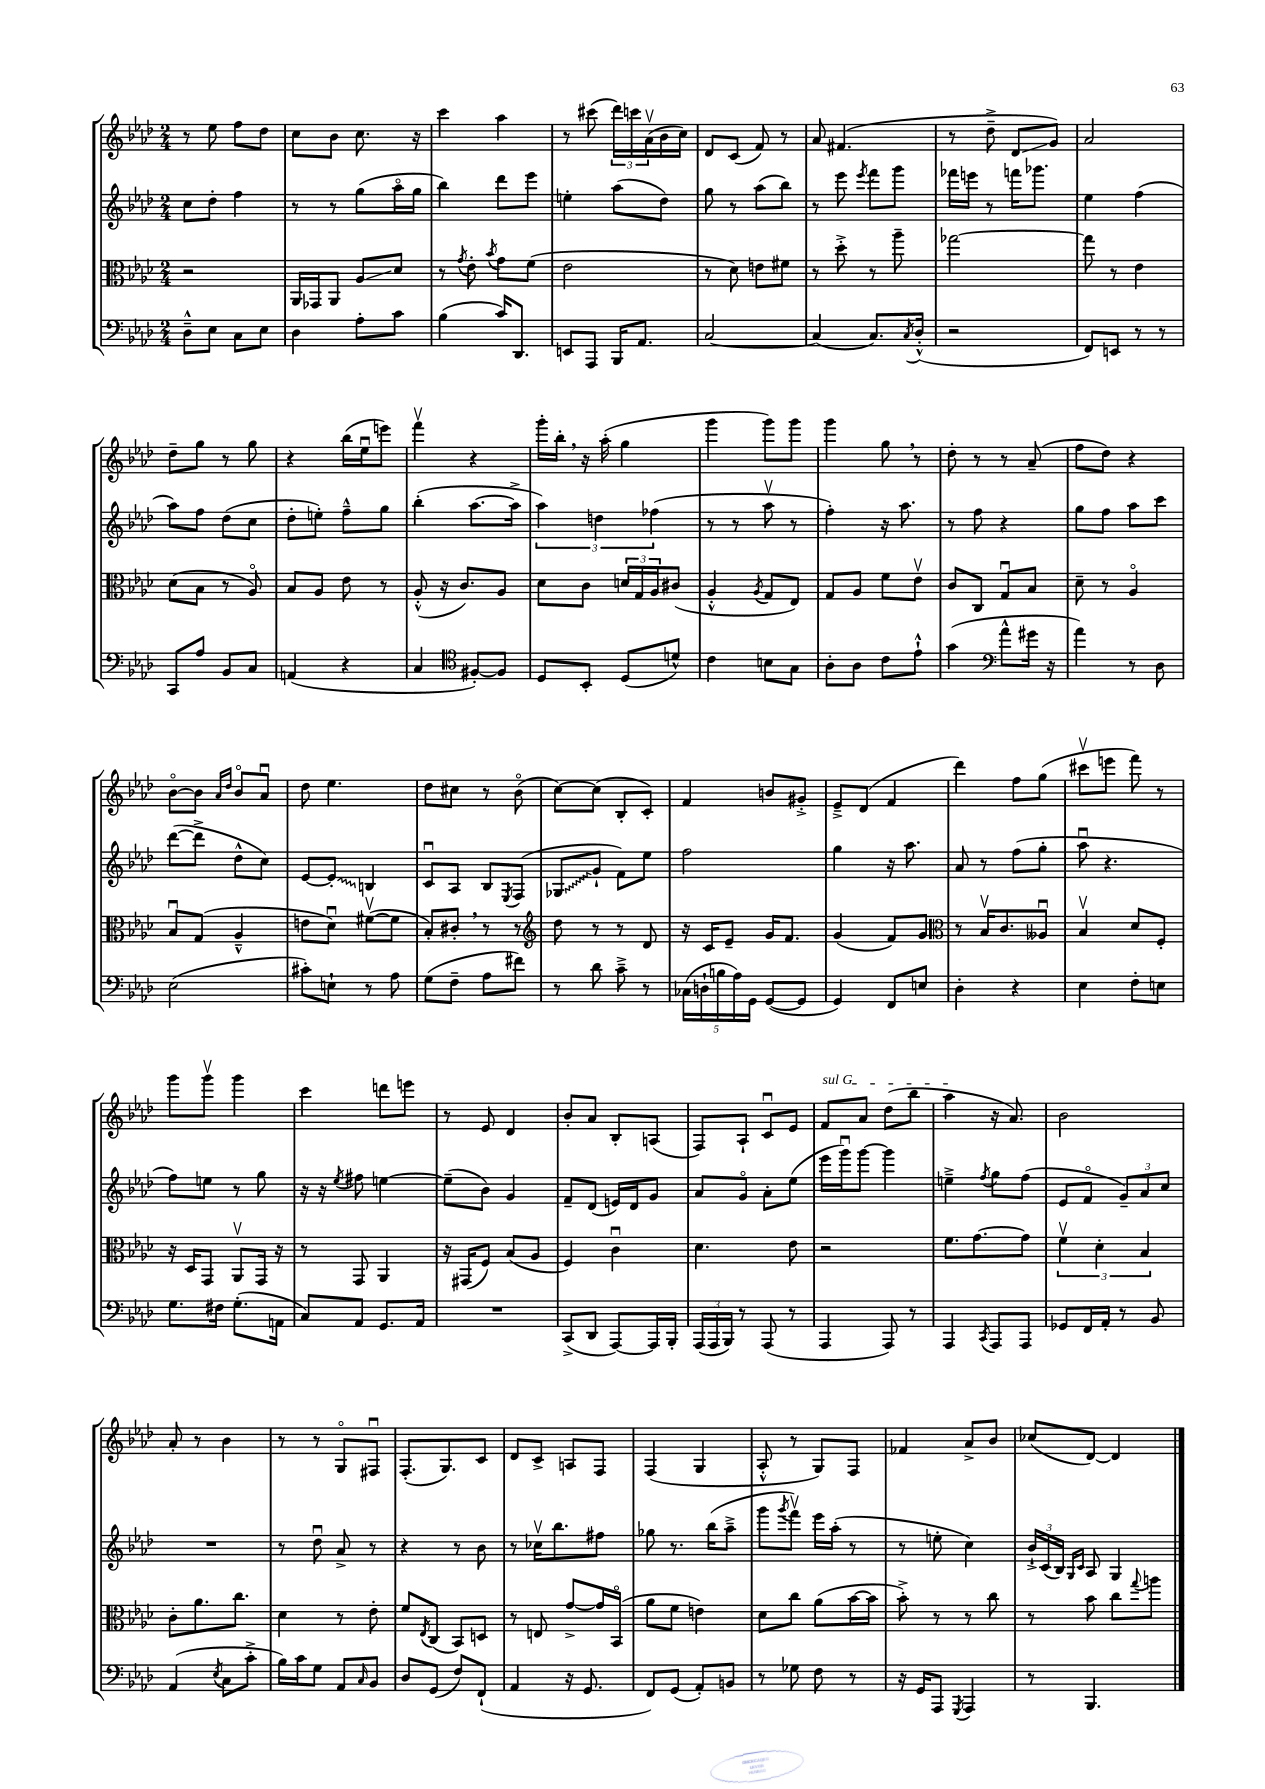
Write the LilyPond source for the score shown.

<<
\new StaffGroup <<
\new Staff = "s0" {
    \clef treble \key aes \major \numericTimeSignature \time 2/4
    r8 ees''8 f''8 des''8 |
    c''8 bes'8 c''8. r16 |
    c'''4 aes''4 |
    r8 cis'''8( \tuplet 3/2 { des'''16) c'''16 aes'16\upbow( } bes'16 c''16) |
    des'8 c'8( f'8) r8 |
    aes'8 fis'4.( |
    r8 des''8---> des'8\glissando g'8) |
    aes'2 |
    des''8-- g''8 r8 g''8 |
    r4 bes''16( ees''16\downbow e'''8) |
    f'''4\upbow r4 |
    g'''16-. bes''16-. \breathe r16 aes''16-.( g''4 |
    g'''4 g'''8) g'''8 |
    g'''4 g''8 \breathe r8 |
    des''8-. r8 r8 aes'8--( |
    f''8 des''8) r4 |
    bes'8~\flageolet bes'8 \grace { aes'16 des''16 } bes'8\flageolet aes'8\downbow |
    des''8 ees''4. |
    des''8 cis''8 r8 bes'8\flageolet( |
    c''8~) c''8( bes8-. c'8-.) |
    f'4 b'8 gis'8-.-> |
    ees'8---> des'8( f'4 |
    des'''4) f''8 g''8( |
    cis'''8\upbow e'''8 f'''8) r8 |
    g'''8 g'''8\upbow g'''4 |
    c'''4 d'''8 e'''8 |
    r8 ees'8 des'4 |
    bes'8-. aes'8 bes8-. a8( |
    f8) aes8-! c'8\downbow ees'8 |
    \once \override TextSpanner.bound-details.left.text = \markup { \italic "sul G" } f'8\startTextSpan aes'8 des''8( bes''8 |
    aes''4\stopTextSpan r16 aes'8.) |
    bes'2 |
    aes'8-. r8 bes'4 |
    r8 r8 g8\flageolet fis8\downbow |
    f8.-.( g8.) c'8 |
    des'8 c'8-> a8 f8 |
    f4( g4 |
    aes8-.-^ r8 g8) f8 |
    fes'4 aes'8-> bes'8 |
    ces''8( des'8~) des'4 \bar "|." |
}
\new Staff = "s1" {
    \clef treble \key aes \major \numericTimeSignature \time 2/4
    c''8 des''8-. f''4 |
    r8 r8 g''8( aes''16\flageolet g''16 |
    bes''4) des'''8 ees'''8 |
    e''4-. aes''8( des''8) |
    g''8 r8 aes''8( bes''8) |
    r8 ees'''8 \acciaccatura { ees'''8 } f'''8 g'''8 |
    fes'''16 e'''16 r8 f'''16 ges'''8. |
    ees''4 f''4( |
    aes''8) f''8 des''8( c''8 |
    des''8-. e''8-.) f''8---^ g''8 |
    bes''4-.( aes''8.~ aes''16-> |
    \tuplet 3/2 { aes''4) d''4 fes''4( } |
    r8 r8 aes''8\upbow r8 |
    f''4-.) r16 aes''8. |
    r8 f''8 r4 |
    g''8 f''8 aes''8 c'''8 |
    des'''8~( des'''8-> des''8-^ c''8) |
    ees'8~ \once \override Glissando.style = #'zigzag ees'8-.\glissando b4 |
    c'8\downbow aes8 bes8 \acciaccatura { ees8 } f8( |
    \once \override Glissando.style = #'zigzag ges8\glissando g'8-! f'8) ees''8 |
    f''2 |
    g''4 r16 aes''8. |
    aes'8 r8 f''8( g''8-. |
    aes''8\downbow r4. |
    f''8) e''8 r8 g''8 |
    r16 r16 \acciaccatura { ees''8 } fis''8 e''4~ |
    e''8--( bes'8) g'4 |
    f'8-- des'8( e'16) des'16 g'8 |
    aes'8 g'8\flageolet aes'8-. ees''8( |
    ees'''16 g'''16\downbow) g'''8~ g'''4 |
    e''4---> \acciaccatura { f''8 } g''8 f''8( |
    ees'8 f'8\flageolet \tuplet 3/2 { g'8--) aes'8 c''8 } |
    R2 |
    r8 des''8\downbow aes'8-> r8 |
    r4 r8 bes'8 |
    r8 ces''16\upbow bes''8. fis''8 |
    ges''8 r8. bes''16( aes''8---> |
    g'''8 \acciaccatura { g'''8 } f'''8\upbow) ees'''16 aes''16-.( r8 |
    r8 e''8-. c''4) |
    \tuplet 3/2 { bes'16-!-> c'16( bes16) } \grace { g16 c'16 } aes8 g4 \bar "|." |
}
\new Staff = "s2" {
    \clef alto \key aes \major \numericTimeSignature \time 2/4
    r2 |
    aes,16 ges,16 aes,8 aes8\glissando des'8 |
    r8 \acciaccatura { g'8 } ees'8-. \acciaccatura { bes'8 } g'8 f'8( |
    ees'2 |
    r8 des'8) e'8 fis'8 |
    r8 des''8-.-> r8 aes''8-- |
    ges''2~ |
    ges''8 r8 ees'4 |
    des'8( bes8 r8 aes8\flageolet) |
    bes8 aes8 ees'8 r8 |
    aes8-.-^( r16 c'8.) aes8 |
    des'8 c'8 \tuplet 3/2 { d'16 g16 aes16 } cis'8( |
    aes4-.-^ \acciaccatura { aes8 } g8 ees8) |
    g8 aes8 f'8 ees'8\upbow |
    c'8 c8 g8\downbow bes8 |
    des'8-- r8 aes4\flageolet |
    bes8\downbow g8( aes4---^ |
    e'8 des'8\downbow) fis'8~\upbow( fis'8 |
    bes8-.) cis'8-. \breathe r8 r8 |
    \clef treble des''8 r8 r8 des'8 |
    r16 c'16 ees'8-- g'16 f'8. |
    g'4( f'8) g'8 |
    \clef alto r8 bes16\upbow c'8. aeses8\downbow |
    bes4\upbow des'8 f8-. |
    r16 des16 g,8 aes,8\upbow g,16 r16 |
    r8 g,8 aes,4 |
    r16 gis,16( f8) bes8( aes8 |
    f4) c'4\downbow |
    des'4. ees'8 |
    r2 |
    f'8. g'8.~ g'8 |
    \tuplet 3/2 { f'4\upbow des'4-. bes4 } |
    c'8-. aes'8. c''8. |
    des'4 r8 ees'8-. |
    f'8 \acciaccatura { ees8 } c8( bes,8) d8 |
    r8 e8 g'8~-> g'16 bes,16\flageolet( |
    aes'8 f'8 e'4) |
    des'8 c''8 aes'8( bes'16~ bes'16 |
    bes'8-.->) r8 r8 c''8 |
    r8 bes'8 c''8 \appoggiatura { g''8 } a''8 \bar "|." |
}
\new Staff = "s3" {
    \clef bass \key aes \major \numericTimeSignature \time 2/4
    des8---^ ees8 c8 ees8 |
    des4 aes8-. c'8 |
    bes4( c'16) des,8. |
    e,8 aes,,8 bes,,16 aes,8. |
    c2~ |
    c4( c8.) \acciaccatura { c8 } des16-.-^( |
    r2 |
    f,8) e,8 r8 r8 |
    c,8 aes8 bes,8 c8 |
    a,4( r4 |
    c4 \clef tenor fis8~-.) fis8 |
    des8 bes,8-. des8( d'8-^) |
    c'4 b8 g8 |
    aes8-. aes8 c'8 ees'8-!-^ |
    g'4( \clef bass aes'8-^ gis'16 r16 |
    aes'4) r8 des8 |
    ees2( |
    cis'8-.) e8-! r8 aes8 |
    g8( f8-- aes8 fis'8) |
    r8 des'8 c'8---> r8 |
    \tuplet 5/4 { ces16( d16-! b16 aes16) g,16 } g,8~( g,8 |
    g,4) f,8 e8 |
    des4-. r4 |
    ees4 f8-. e8 |
    g8. fis16 g8.-.( a,16 |
    c8) aes,8 g,8. aes,16 |
    R2 |
    c,8->( des,8 aes,,8~) aes,,16 bes,,16-. |
    \tuplet 3/2 { aes,,16( aes,,16 bes,,16) } r8 aes,,8( r8 |
    aes,,4 aes,,8) r8 |
    aes,,4 \acciaccatura { c,8 } aes,,8 aes,,8 |
    ges,8 f,16 aes,16-. r8 bes,8 |
    aes,4( \acciaccatura { ees8 } c8 c'8-.-> |
    bes16) c'16 g8 aes,8 \grace { c16 } bes,8 |
    des8 g,8( f8) f,8-!( |
    aes,4 r16 g,8. |
    f,8) g,8( aes,8-.) b,8 |
    r8 ges8 f8 r8 |
    r16 g,16 aes,,8 \acciaccatura { g,,8 } aes,,4 |
    r8 bes,,4. \bar "|." |
}
>>
>>
\layout { \context { \Score \remove "Bar_number_engraver" } }
